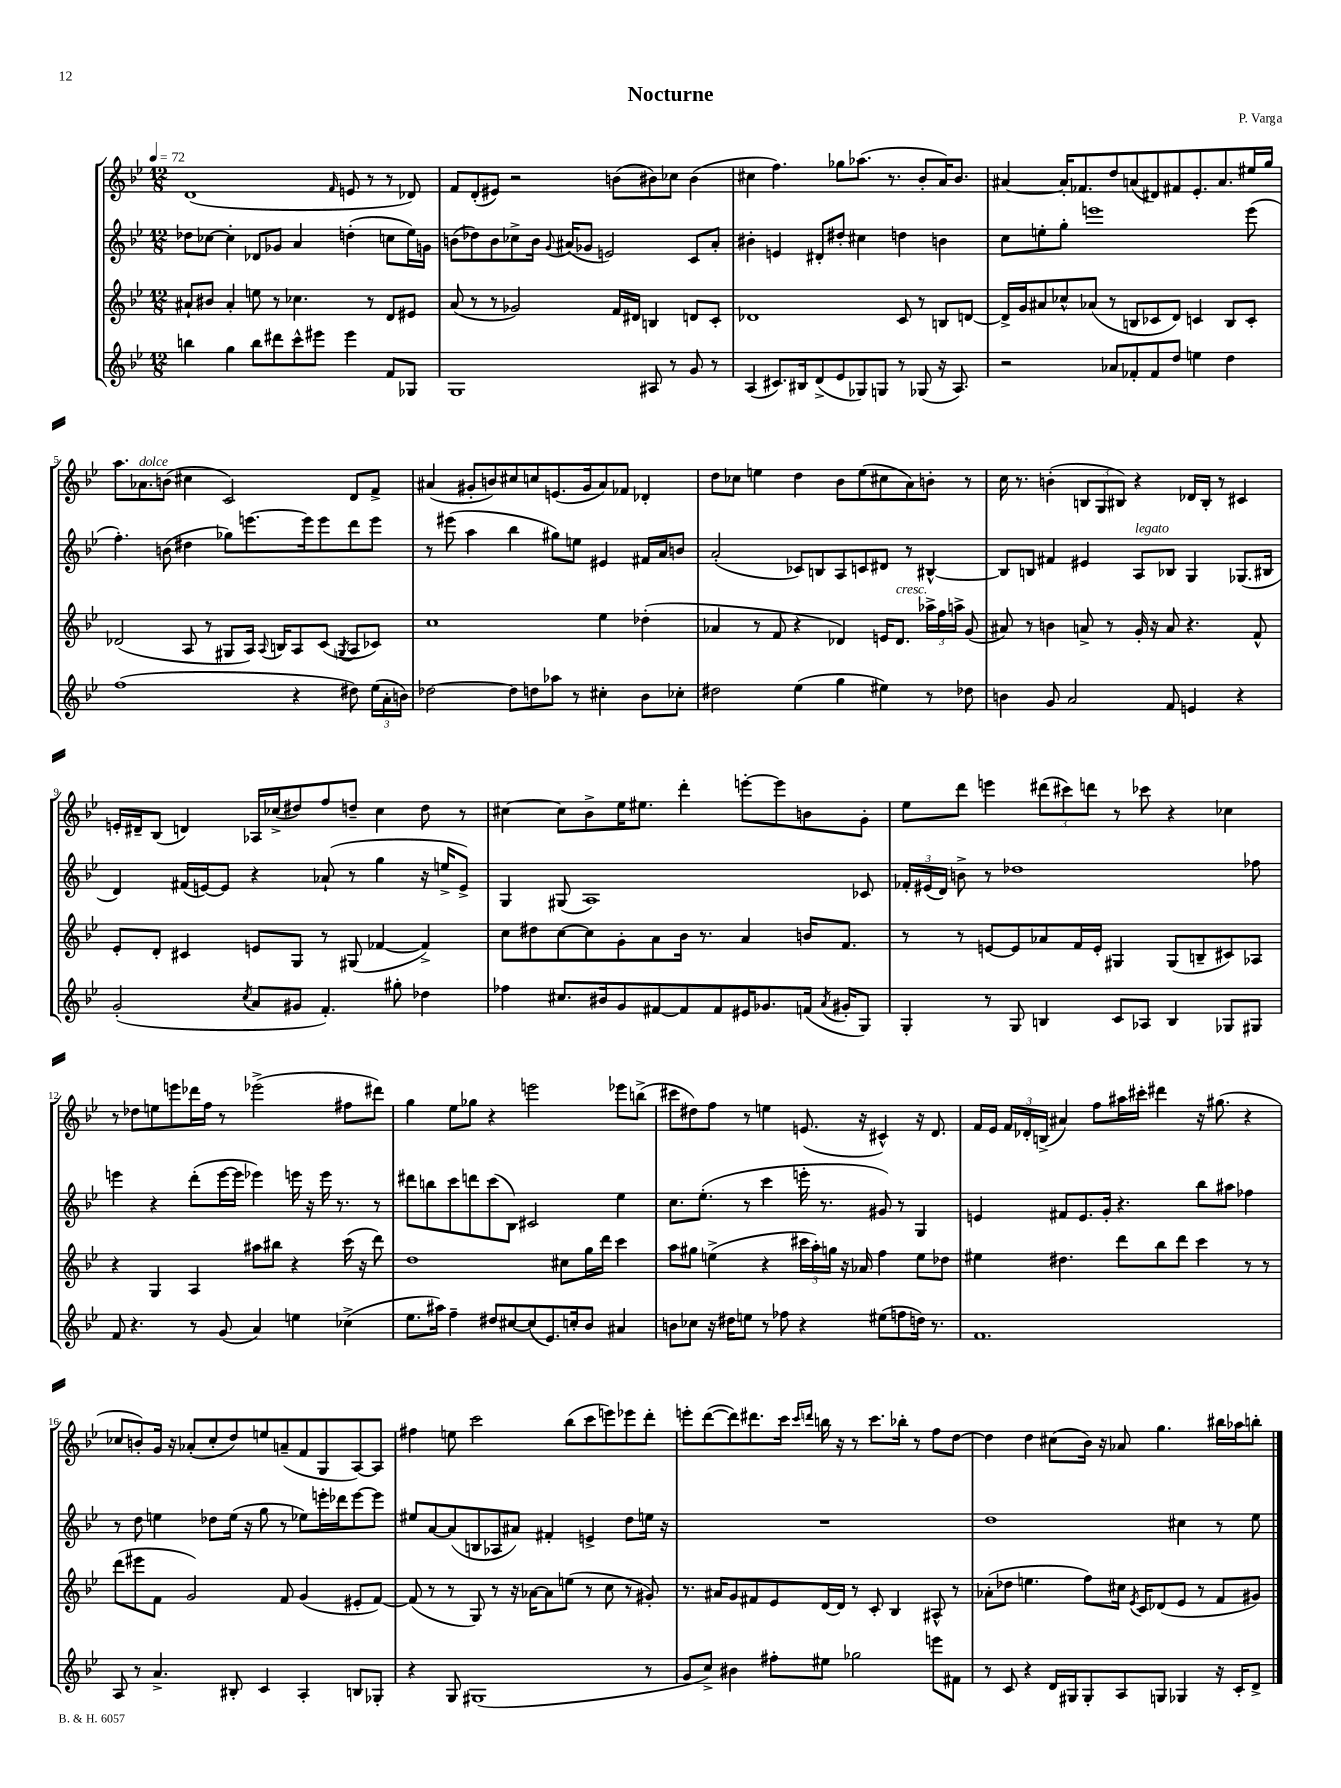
\header { title = "Nocturne" composer = "P. Varga" }
<<
\new StaffGroup <<
\new Staff = "s0" {
    \clef treble \key bes \major \numericTimeSignature \time 12/8 \tempo 4 = 72
    \autoBeamOff d'1( \grace { f'16 } e'8 r8 r8 des'8) |
    f'8[ d'8-.( eis'8]) r2 b'8[( bis'8) ces''8] bis'4( |
    cis''4 f''4.) ges''8[ aes''8.]( r8. bes'8[-. a'16) bes'8.] |
    ais'4~ ais'16[-. fes'8. d''8 a'8( dis'8) fis'8 ees'8.-. a'8. eis''16 g''16] |
    a''8.[ aes'8.^\markup { \italic "dolce" } b'8]( cis''4 c'2) d'8[ f'8]-> |
    ais'4( gis'8[-. b'8) cis''8 c''8 e'8.( gis'16 ais'8) fes'8] des'4-. |
    d''8[ ces''8] e''4 d''4 bes'8[ e''8( cis''8 a'8) b'8]-. r8 |
    c''16 r8. b'4-.( \tuplet 3/2 { b8[ g8 bis8]) } r4 des'16[ bis16]-. r8 cis'4 |
    e'16[-. dis'16-- bes8]( d'4) aes16[ ces''16->( dis''8) f''8 d''8]-- ces''4 d''8 r8 |
    cis''4~ cis''8[ bes'8-> ees''16 eis''8.] d'''4-. e'''8[~-. e'''8 b'8 g'8]-. |
    ees''8[ d'''8] e'''4 \tuplet 3/2 { dis'''8[( cis'''8) d'''8] } r8 ces'''8 r4 ces''4 |
    r8 des''8[ e''8 e'''8 des'''16 f''16] r8 ees'''2->( fis''8[ dis'''8]) |
    g''4 ees''8[ ges''8] r4 e'''2 ees'''8[ b''8]->( |
    cis'''8[ dis''8) f''8] r8 e''4 e'8.( r16 cis'4-^) r16 d'8. |
    f'16[ ees'16] \tuplet 3/2 { f'16[ des'16-. b16]->( } ais'4) f''8[ ais''16 cis'''16]-. dis'''4 r16 gis''8.( r4 |
    ces''8[ b'8-.) g'16] r16 aes'8[-.( ces''8-. d''8) e''8 a'8--( f'8 g8 a8~) a8] |
    fis''4 e''8 c'''2 bes''8[( c'''8 e'''8) ees'''8 d'''8]-. |
    e'''8[-. d'''8~( d'''8) dis'''8. c'''16] \grace { c'''16[ d'''16] } b''16 r16 r8 c'''8.[ bes''16]-. r8 f''8[ d''8]~ |
    d''4 d''4 cis''8[( bes'16]) r16 aes'8 g''4. bis''16[ aes''16 b''8]-. \bar "|." |
}
\new Staff = "s1" {
    \clef treble \key bes \major \numericTimeSignature \time 12/8
    \autoBeamOff des''8[ ces''8]~ ces''4-. des'8[ ges'8] a'4 d''4-.( c''8[ ees''16) g'16] |
    b'8[( des''8) b'8 ces''8-> b'16] \appoggiatura { g'8 } ais'16[( ges'8] e'2) c'8[ ais'8]-. |
    bis'4-. e'4 dis'8[-. dis''8]-. cis''4 d''4 b'4 |
    c''8[ e''8-. g''8]-. e'''1 e'''8( |
    f''4.-.) b'8( dis''4 ges''8[) e'''8.~ e'''16 e'''8 d'''8 e'''8] |
    r8 eis'''8( a''4 bes''4 gis''8[) e''8] eis'4 fis'16[ a'16 b'8] |
    a'2-.( ces'8[) b8 a8 c'8 dis'8] r8 bis4~-^ |
    bis8[ b8] fis'4 eis'4 a8[^\markup { \italic "legato" } bes8] g4 ges8.[( bis16] |
    d'4) fis'16[( e'16~) e'8] r4 aes'8-!( r8 g''4 r16 e''16[-> e'8]->) |
    g4 gis8( a1) ces'8 |
    \tuplet 3/2 { fes'16[-. eis'16( d'16]) } b'8-> r8 des''1 fes''8 |
    e'''4 r4 d'''8[-.( e'''16~ e'''16] ees'''4) e'''16 r16 e'''16 r8. r8 |
    dis'''8[ b''8 c'''8 d'''8 c'''8( bes8]) cis'2 ees''4 |
    c''8.[ ees''8.]-.( r8 c'''4 e'''16-. r8. gis'8) r8 g4 |
    e'4 fis'8[ e'8. g'16]-. r4. bes''8[ ais''8] fes''4 |
    r8 d''8 e''4 des''8[ e''16]( r16 g''8 r8 ees''8[) e'''16-. des'''16 e'''8~ e'''8] |
    eis''8[ a'8~ a'8( b8 aes8 ais'8]) fis'4-. e'4-> d''8[ e''16] r16 |
    R1. |
    d''1 cis''4 r8 ees''8 \bar "|." |
}
\new Staff = "s2" {
    \clef treble \key bes \major \numericTimeSignature \time 12/8
    \autoBeamOff ais'8[-! bis'8] ais'4-. e''8 r8 ces''4. r8 d'8[ eis'8] |
    a'8( r8 r8 ges'2) f'16[ dis'16] b4 d'8[ c'8]-. |
    des'1 c'8 r8 b8[ d'8]~ |
    d'16[-> g'16 ais'8 ces''8-^ aes'8]( r8 b8[ ces'8 d'8]) c'4 b8[ c'8]-. |
    des'2( a8 r8 gis8[ a16]) \appoggiatura { a8 } b16[ a8 c'8]( \acciaccatura { g8 } a8[ ces'8]) |
    c''1 ees''4 des''4-.( |
    aes'4 r8 f'8 r4 des'4) e'16[ des'8.]^\markup { \italic "cresc." } \tuplet 3/2 { aes''16[-> f''16 a''16]-> } g'8( |
    ais'8) r8 b'4 a'8-> r8 g'16-. r16 a'8 r4. f'8-^ |
    ees'8[-. d'8]-. cis'4 e'8[ g8] r8 gis8( fes'4~ fes'4->) |
    c''8[ dis''8 c''8~ c''8 g'8-. a'8 bes'16] r8. a'4 b'16[ f'8.] |
    r8 r8 e'8[~ e'8 aes'8 f'16 e'16]-. gis4 gis8[( b8-- cis'8) aes8] |
    r4 g4 a4 ais''8[ bis''8] r4 c'''16( r16 d'''8) |
    d''1 cis''8[ g''16 d'''16] c'''4 |
    a''8[ gis''8] e''4->( r4 \tuplet 3/2 { cis'''16[ a''16-.) g''16] } r16 aes'16 f''4 e''8[ des''8] |
    eis''4 dis''4. d'''8[ bes''8 d'''8] c'''4 r8 r8 |
    d'''8[( eis'''8 f'8] g'2) f'8 g'4( eis'8[-. f'8]~) |
    f'8( r8 r8 g8) r8 r16 aes'16[~ aes'8 e''8]( r8 c''8 r8 gis'8-.) |
    r8. ais'16[ g'8 fis'8 ees'8 d'16~ d'16] r8 c'8-. bes4 ais8-^ r8 |
    aes'8[-.( des''8] e''4. f''8[) cis''16] \acciaccatura { ees'8 } c'16[ des'8( ees'8] r8 f'8[ gis'8]) \bar "|." |
}
\new Staff = "s3" {
    \clef treble \key bes \major \numericTimeSignature \time 12/8
    \autoBeamOff b''4 g''4 b''8[ dis'''8 c'''8-^ eis'''8] eis'''4 f'8[ ges8] |
    g1 ais8 r8 g'8 r8 |
    a4( cis'8.[) bis16 d'8->( ees'8 ges8) g8] r8 ges8( r16 a8.) |
    r2 aes'8[ fes'8-. fes'8 d''8] e''4 d''4 |
    f''1( r4 dis''8) \tuplet 3/2 { ees''16[( a'16-. b'16]) } |
    des''2~ des''8[ d''8 aes''8] r8 cis''4-. bes'8[ ces''8]-. |
    dis''2 ees''4( g''4 eis''4) r8 des''8 |
    b'4 g'8 a'2 f'8 e'4 r4 |
    g'2-.( \acciaccatura { c''8 } a'8[ gis'8] f'4.-.) gis''8-. des''4 |
    fes''4 cis''8.[ bis'16 g'8 fis'8~ fis'8 fis'8 eis'16 ges'8. f'16]( \acciaccatura { a'8 } gis'16[-. g8]) |
    g4-. r8 g8 b4 c'8[ aes8] b4 ges8[ gis8] |
    f'8 r4. r8 g'8( a'4) e''4 ces''4->( |
    ees''8.[ ais''16]) f''4-- dis''8[ cis''8~ cis''8( ees'8.) c''16-. bes'8] ais'4 |
    b'8[ ces''8] r16 dis''16[ e''8] r8 fes''8 r4 eis''8[( f''8 d''16]) r8. |
    f'1. |
    a8 r8 a'4.-> bis8-. c'4 a4-. b8[ ges8]-. |
    r4 g8 gis1( r8 |
    g'8[ c''8]->) bis'4 fis''8[-. eis''8] ges''2 e'''8[ fis'8] |
    r8 c'8 r4 d'16[ gis16 gis8-. a8 g8] ges4 r16 c'16[-. d'8]-> \bar "|." |
}
>>
>>
